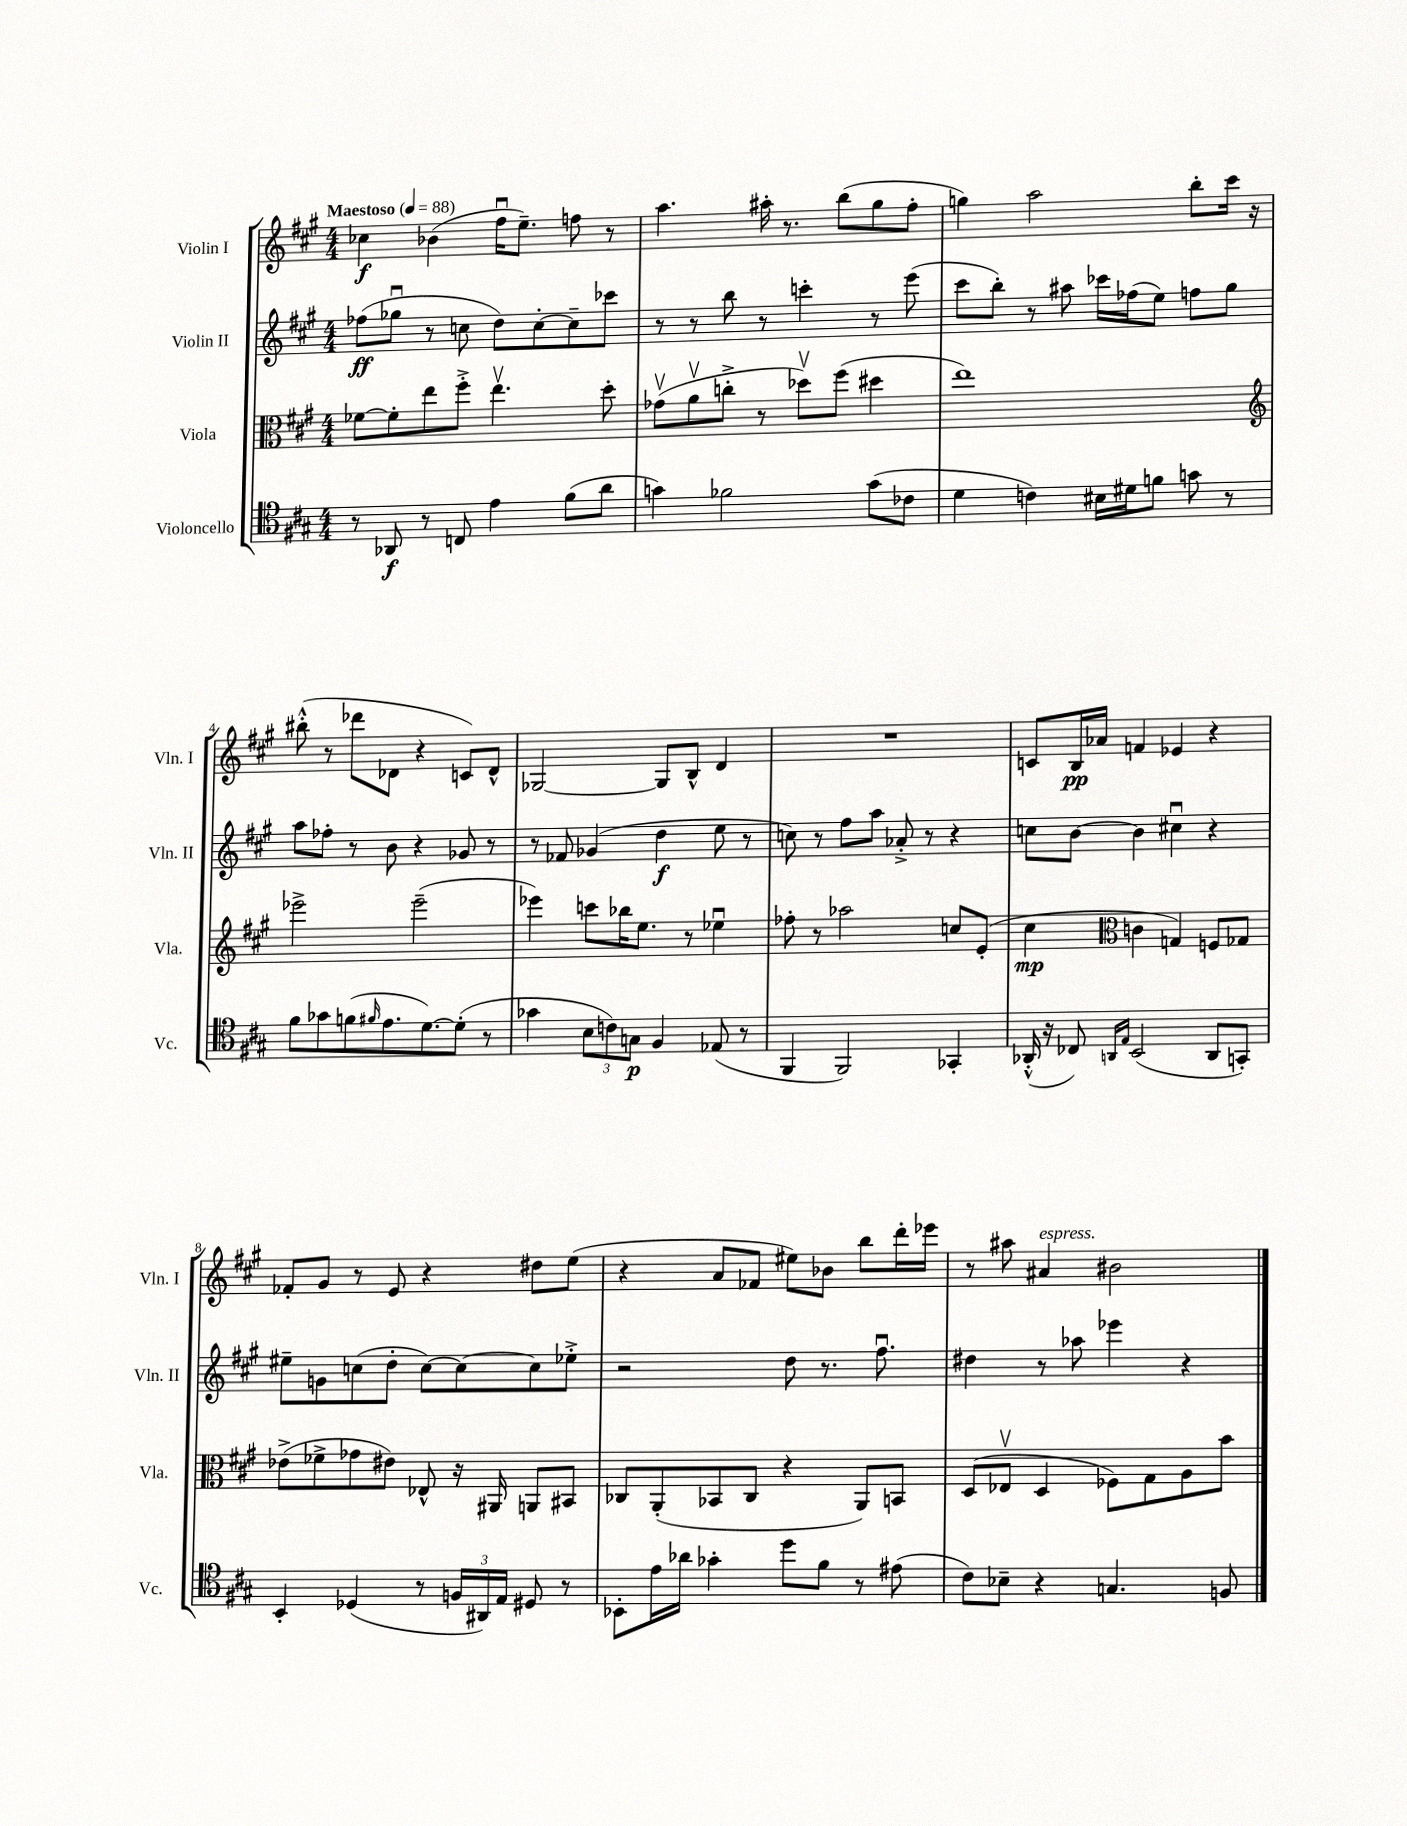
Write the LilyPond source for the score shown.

<<
\new StaffGroup <<
\new Staff = "s0" \with { instrumentName = "Violin I" shortInstrumentName = "Vln. I" } {
    \clef treble \key a \major \numericTimeSignature \time 4/4 \tempo "Maestoso" 4 = 88
    ces''4\f bes'4( fis''16\downbow e''8.--) f''8 r8 |
    a''4. ais''16-. r8. b''8( gis''8 fis''8-. |
    g''4) a''2 b''8-. cis'''16 r16 |
    bis''8-.-^( r8 des'''8 des'8 r4 c'8) des'8-^ |
    ges2~ ges8 b8-^ d'4 |
    R1 |
    c'8 b16\pp aes'16 f'4 ees'4 r4 |
    fes'8-. gis'8 r8 e'8 r4 dis''8 e''8( |
    r4 a'8 fes'8 eis''8) bes'8 b''8 d'''16-. ees'''16 |
    r8 ais''8 ais'4^\markup { \italic "espress." } bis'2 \bar "|." |
}
\new Staff = "s1" \with { instrumentName = "Violin II" shortInstrumentName = "Vln. II" } {
    \clef treble \key a \major \numericTimeSignature \time 4/4
    fes''8\ff( ges''8\downbow r8 c''8 d''8) c''8~-. c''8-- ces'''8 |
    r8 r8 b''8 r8 c'''4-. r8 e'''8( |
    cis'''8 b''8-.) r8 ais''8 ces'''16 fes''16( e''8) f''8 gis''8 |
    a''8 fes''8-. r8 b'8 r4 ges'8 r8 |
    r8 fes'8 ges'4( d''4\f e''8 r8 |
    c''8) r8 fis''8 a''8 aes'8-.-> r8 r4 |
    c''8 b'8~ b'4 cis''4\downbow r4 |
    eis''8-- g'8 c''8( d''8-. c''8~) c''8~ c''8 ees''8-.-> |
    r2 d''8 r8. fis''8.\downbow |
    dis''4 r8 aes''8 ees'''4 r4 \bar "|." |
}
\new Staff = "s2" \with { instrumentName = "Viola" shortInstrumentName = "Vla." } {
    \clef alto \key a \major \numericTimeSignature \time 4/4
    fes'8~ fes'8-. e''8 fis''8-.-> e''4.\upbow d''8-. |
    ges'8\upbow( a'8\upbow c''8-.-> r8 des''8\upbow) fis''8( dis''4 |
    e''1) |
    \clef treble ees'''2-> ees'''2--( |
    ees'''4) c'''8 bes''16 e''8. r8 ees''4\downbow |
    fes''8-. r8 aes''2 c''8 e'8-.( |
    cis''4\mp \clef alto c'4 g4) f8 ges8 |
    ees'8->( fes'8-> ges'8 eis'8) ees8-^ r16 ais,16 a,8 bis,8 |
    ces8 a,8-.( bes,8 ces8 r4 a,8) b,8 |
    d8( ees8\upbow d4 fes8) gis8 a8 b'8 \bar "|." |
}
\new Staff = "s3" \with { instrumentName = "Violoncello" shortInstrumentName = "Vc." } {
    \clef tenor \key a \major \numericTimeSignature \time 4/4
    r8 aes,8\f r8 c8 e'4 fis'8( a'8 |
    g'4) fes'2 g'8( ces'8 |
    d'4 c'4) bis16 dis'16 f'8 g'8 r8 |
    fis'8 ges'8 f'8( \grace { fis'16 } e'8. d'8.~) d'8-.( r8 |
    ges'4 \tuplet 3/2 { b8 c'8) g8\p } fis4 ees8( r8 |
    fis,4 fis,2) ges,4-. |
    aes,16-.-^( r16 ces8) \grace { a,16 e16 } b,2( a,8 g,8-.) |
    b,4-. des4( r8 \tuplet 3/2 { f16 ais,16) e16 } dis8 r8 |
    bes,8-. e'16 aes'16 ges'4-. d''8 fis'8 r8 eis'8( |
    cis'8) bes8-- r4 g4. f8 \bar "|." |
}
>>
>>
